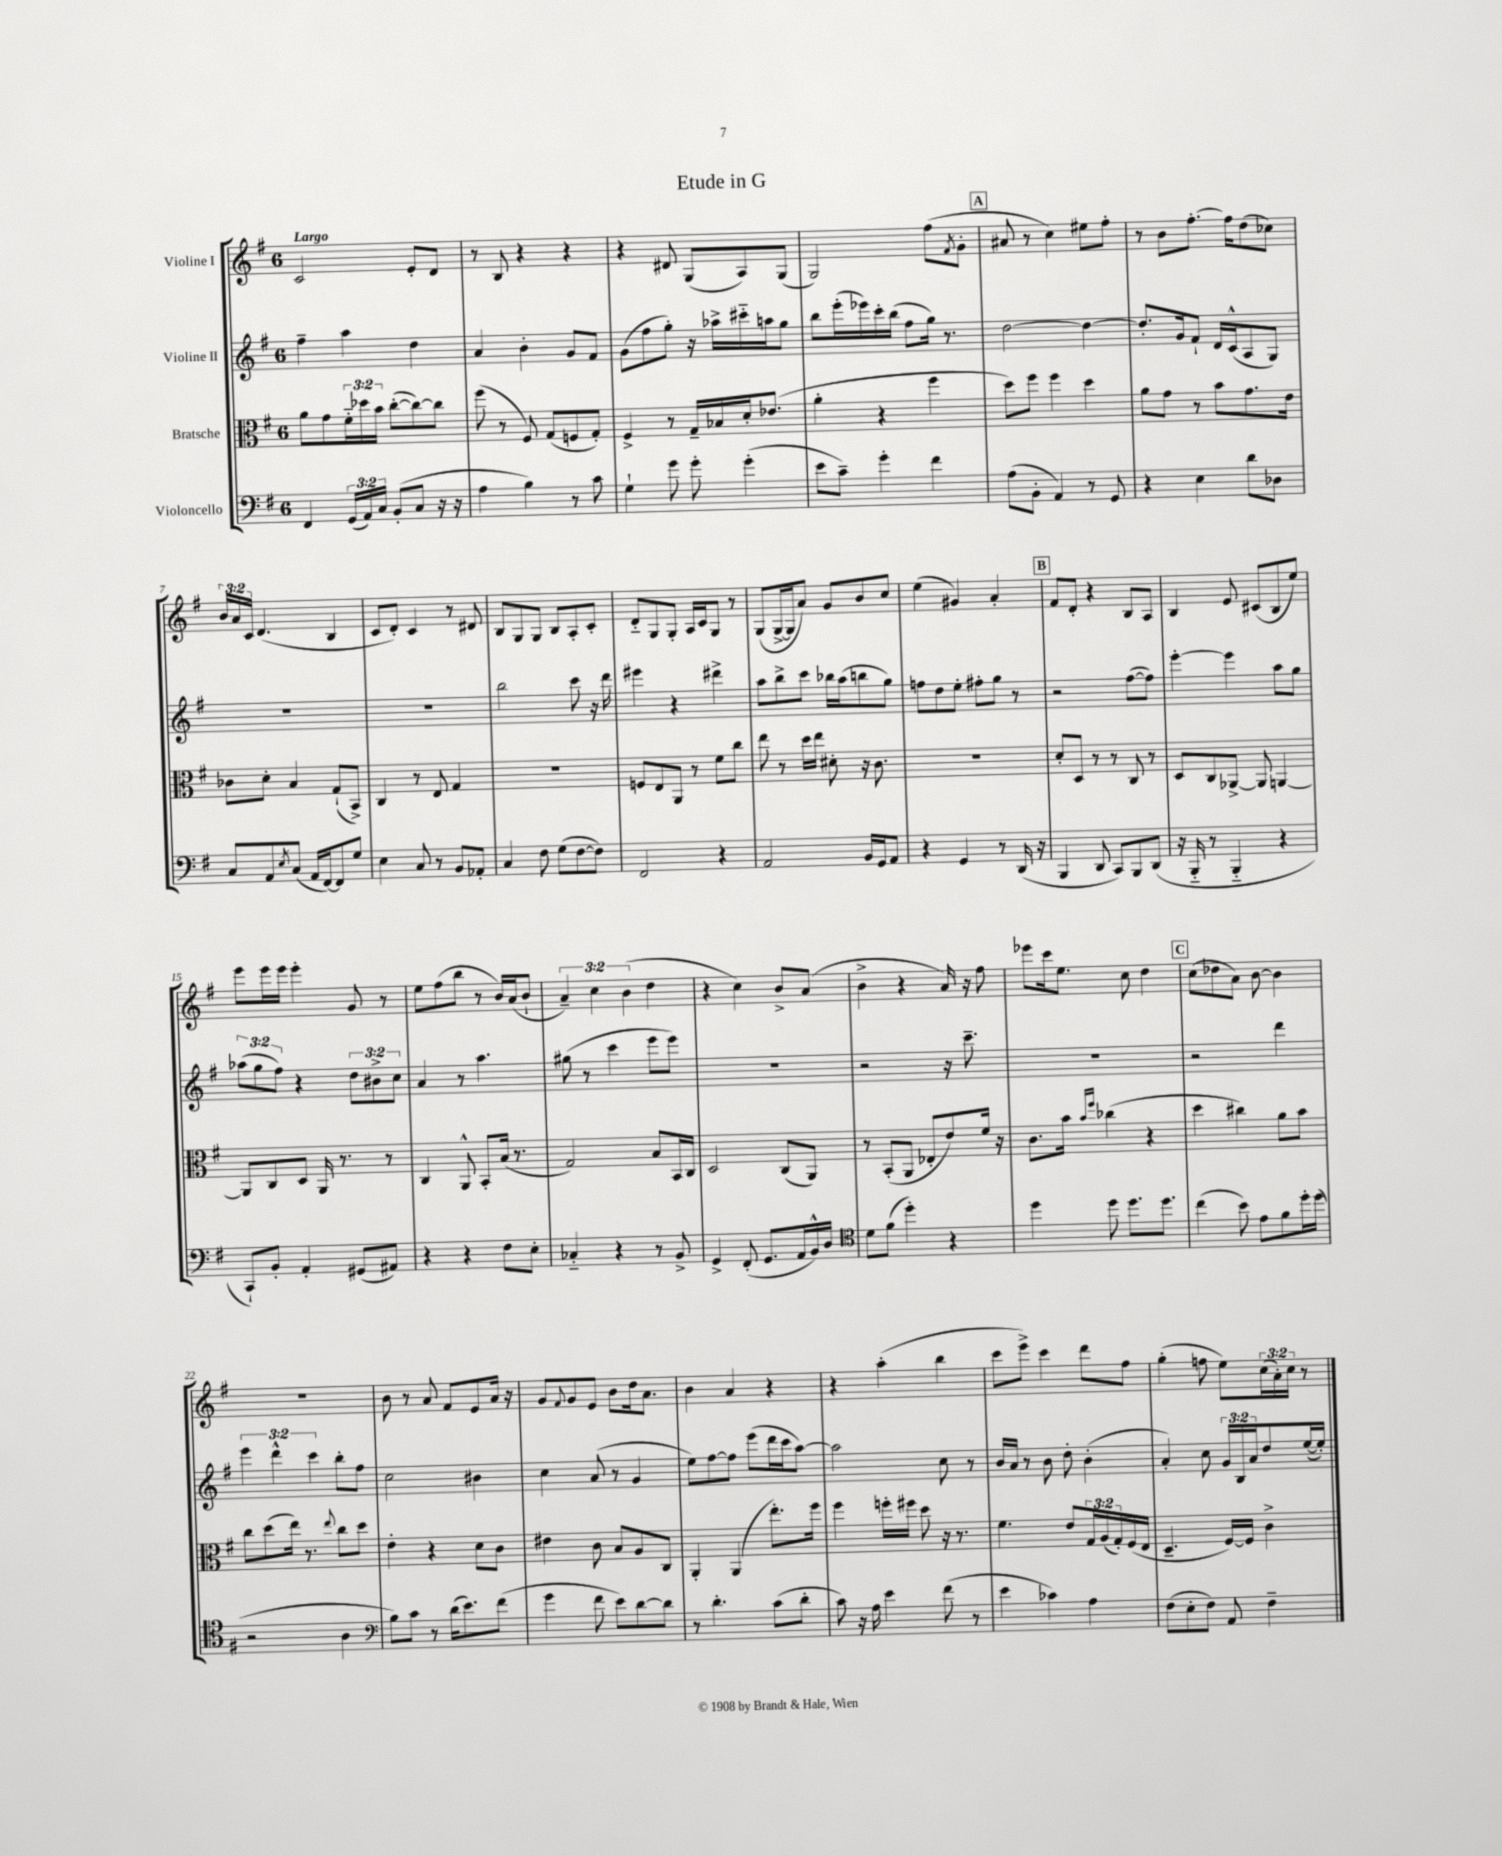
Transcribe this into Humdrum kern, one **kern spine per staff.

**kern	**kern	**kern	**kern
*staff4	*staff3	*staff2	*staff1
*clefF4	*clefC3	*clefG2	*clefG2
*k[f#]	*k[f#]	*k[f#]	*k[f#]
*M6/8	*M6/8	*M6/8	*M6/8
4FF#/	8a\L	4ff#~\	2c/
.	8g\	.	.
(24GG/LL	24f#'~\L	4aa\	.
24AA/)	24dd-\	.	.
24C/JJ	24b\JJ	.	.
(8BB'/L	([8cc'\L	.	.
8C/J	8cc\_)	4dd\	8e'/L
16r	8cc\]J	.	8d/J
16r	.	.	.
=	=	=	=
4A\	(8ff#\	4a/	8r
.	8r	.	8B/
4B\)	8F#/)	4b'\	4r
.	(8G/L	.	.
8r	8F/	8g/L	4r
8c\	8G'/J)	8f#/J	.
=	=	=	=
4G`\	4F#^/	(8g\L	4r
.	.	8ff#\	.
8g\	8r	8gg'\J)	8d#/
8g'\	16G~/LL	16r	(8G/L
.	16B-/	16aa-^\LL	.
(4g'\	16d'/J	16ccc#'~\	8A/)
.	(8.e-/J	16aa\J	.
.	.	8gg\J	(8G/J
=	=	=	=
8e\L	4a'\	8bb\L	2G/)
8c~\J)	.	(16eee'\L	.
.	.	16eee-\)	.
4g'\	4r	16ccc'\	.
.	.	(16bb\JJ	.
.	.	8ff#\L	.
4f#\	4ff#\	16gg\Jk)	(8ff#\L
.	.	8.r	.
.	.	.	8qf#/
.	.	.	8g'\J
=	=	=	=
(8A\L	8dd\L)	[2dd\	8a#/
8BB'\J	8ff#\J	.	8r
4AA/)	4ff#\	.	4cc\)
8r	4dd\	4dd\_	8ee#\L
8GG/	.	.	8ff#'\J
=	=	=	=
4r	8a\L	8.dd'/]L	8r
.	8g\J	.	8b\L
.	.	16g/k	.
4E\	8r	8f#`/J	[8.ff#'\J
.	8b\L	16d/LL	.
.	.	(16c^^/J	16ff#\]LK
8d\L	8.g\	8A/	(8dd\
8D-\J	.	8G/J)	8cc-\J)
.	16e\Jk	.	.
=	=	=	=
8C/L	8c-\L	2.r	24b/LL
.	.	.	24a/
.	.	.	24c/JJ
8AA/	8d'\J	.	(4.d/
8qE/	.	.	.
(8C/J	4B/	.	.
16AA/LL	.	.	.
[16FF#/J)	.	.	.
8FF#/]	(8G`/L	.	4B/
8G/J	8BB^/J)	.	.
=	=	=	=
4E\	4C/	2.r	8c/L
.	.	.	8d'/J)
8C/	8r	.	4c/
8r	8E/	.	.
8BB/L	4G/	.	8r
8AA-'/J	.	.	8d#/
=	=	=	=
4C/	2.r	2bb\	8B/L
.	.	.	8G/
8F#\	.	.	8G/J
(8G\L	.	.	8B/L
[8F#\	.	8ccc\	8A'/
8F#\]J)	.	16r	8c'/J
.	.	16ddd\	.
=	=	=	=
2FF#/	8F/L	4eee#\	8d'~/L
.	8E/	.	8G/
.	8AA/J	4r	8G'/J
.	8r	.	16A/LL
.	.	.	16c/J
4r	8f#\L	4ddd#^\	8G/J
.	8cc\J	.	8r
=	=	=	=
2AA/	8ee\	8aa\L	(8G/L
.	8r	8bb^\	[16G^/L
.	.	.	16G/]J
.	16dd\LL	8ccc\J	8a/J)
.	16ee\JJ	.	.
.	8d#'\	16bb-\LL	8g/L
.	.	(16aa\J	.
16BB/LL	16r	8bb\	8b/
16GG/J	8.c\	.	.
8AA/J	.	8gg\J)	8cc/J
=	=	=	=
4r	2.r	8ff\L	(4ee\
.	.	8dd\	.
4GG/	.	8ee'\J	4g#/)
.	.	8ff#'\L	.
8r	.	8gg\J	4a'/
(16DD/	.	8r	.
16r	.	.	.
=	=	=	=
4BBB/	8d'/L	2r	8f#/L
.	8D/J	.	8d'/J
8DD/	8r	.	4r
8CC/L)	8r	.	.
8BBB/	8C/	([8ff#\L	8B/L
(8DD/J	8r	8ff#\]J)	8A/J
=	=	=	=
16r	8D/L	[4eee'\	4B/
16BBB'~/	.	.	.
8r	8C/	.	.
4BBB'~/	[8AA-^/J	4eee\]	8e/
.	8AA-/]	.	(8c#/L
4r	[4AA/	8aa\L	8B/
.	.	8gg\J	8ee/J)
=	=	=	=
8CC`/L)	8AA/]L	(12aa-\L	8eee\L
.	.	12gg\	.
8BB'/J	8C/	.	16eee\L
.	.	12ff#\J)	.
.	.	.	16eee\JJ
4AA'/	8D/J	4r	4eee'\
.	16AA/	.	.
.	8.r	.	.
(8GG#/L	.	12dd\L	8g/
.	.	12b#^\	.
8AA#/J)	8r	.	8r
.	.	12cc\J	.
=	=	=	=
4r	4C/	4a/	8ee\L
.	.	.	(8ff#\
4r	8AA^^/	8r	8bb\J
.	8BB'/L	4.aa\	8r
8F#\L	(16B/Jk	.	16b/LL)
.	8.r	.	(16a/J
8E'\J	.	.	8b`/J
=	=	=	=
4C-'~/	2G/)	(8gg#\	6a~/)
.	.	8r	.
.	.	.	6cc\
4r	.	4ccc\	.
.	.	.	(6b\
8r	8B/L	8eee\L	4dd\
8BB^/	16BB/L	8eee\J)	.
.	16C/JJ	.	.
=	=	=	=
4GG^/	2D/	2.r	4r
(8FF#'/	.	.	4cc\)
8.GG/L	.	.	.
.	(8C/L	.	8b^/L
16AA/L	.	.	.
16BB^^/)	8AA/J)	.	(8a/J
16D/JJ	.	.	.
=	=	=	=
*clefC4	*	*	*
8d\L	8r	2r	4b^\
(8f#\J	(8BB'/L	.	.
4dd'\)	8AA/J	.	4r
.	8E-'/L	.	.
4r	8e/)	16r	16a/)
.	.	8.ccc~\	16r
.	16f#/Jk	.	8ff#\
.	16r	.	.
=	=	=	=
4dd\	8.c\L	2.r	8eee-\L
.	.	.	16ccc\k
.	16b\Jk	.	8.ee\J
.	16qqb/LL	.	.
.	16qqff#/JJ	.	.
8dd\	(4cc-\	.	.
8.dd\L	.	.	8cc\
.	4r	.	4dd\
8.dd\J	.	.	.
=	=	=	=
(4cc\	4dd\	2r	(8cc\L
.	.	.	8dd-\
8b\)	4cc#\)	.	8a\J)
8e\L	.	.	[8b\
8f#\	8a\L	4ddd\	4b\]
16dd'\L	8b\J	.	.
(16dd\JJ	.	.	.
=	=	=	=
2r	8cc\L	6eee\	2.r
.	(8dd\	.	.
.	.	6ddd^^\	.
.	16ee\Jk)	.	.
.	8.r	.	.
.	.	6ccc\	.
.	8qqee/	.	.
4A\	8cc\L	8bb'\L	.
.	8dd\J	8ff#\J	.
=	=	=	=
*clefF4	*	*	*
8B\L)	4e'\	2cc\	8b\
8c\J	.	.	8r
8r	4r	.	8a/
(16d\LK	.	.	8f#/L
8.e\)	.	.	.
.	8d\L	4b#\	8e/
(8f#\J	8c\J	.	16a/Jk
.	.	.	16r
=	=	=	=
4g\	4e#\	4cc\	8g/L
.	.	.	8qqf#/
.	.	.	8g/
8f#\	8c\	(8a/	8e/J
8e\L)	8B/L	8r	8b\L
[8d\	8A/	4g/	16dd\k
.	.	.	8.a\J
8d\]J	8C/J	.	.
=	=	=	=
8r	4AA'/	8ee\L)	4b\
4.d'\	.	[8ff#\	.
.	(4AA/	8ff#\]J	4a/
.	.	(8eee\L	.
(8c\L	8.ee'\L)	16ddd\L	4r
.	.	16ccc\J	.
8d'\J	.	[8aa\J)	.
.	16ff#\Jk	.	.
=	=	=	=
8c\)	4ff#\	2aa\]	4r
16r	.	.	.
16A\	.	.	.
4e\	16ff'\LL	.	(4aa'\
.	16ff#\JJ	.	.
.	8dd\	.	.
(8f#\	16r	8cc\	4bb\
.	8.r	.	.
8r	.	8r	.
=	=	=	=
4e\	4.f#\	16b/LL	8ccc\L
.	.	16a/JJ	.
.	.	8r	8eee^\J)
4c-\)	.	8b\	4ccc\
.	8e/L	8dd'\	.
4A\	24G/L	(4b'\	8ddd\L
.	(24A/	.	.
.	24G'/)	.	.
.	(16F#/	.	8ff#\J
.	16E/JJ	.	.
=	=	=	=
(8F#\L	4.D~/	4a'/)	(4gg'\
8E'\	.	.	.
8F#\J)	.	8cc\	8ff\
8AA/	[16F#/LL)	24g/LL	8ee\L)
.	.	24B/	.
.	16F#/]JJ	.	.
.	.	24a/J	.
4F#~\	4c^\	8dd/	(24cc\L
.	.	.	24a'\)
.	.	.	24cc\JJ
.	.	([16ee/L	8r
.	.	16ee'/]JJ)	.
==	==	==	==
*-	*-	*-	*-
